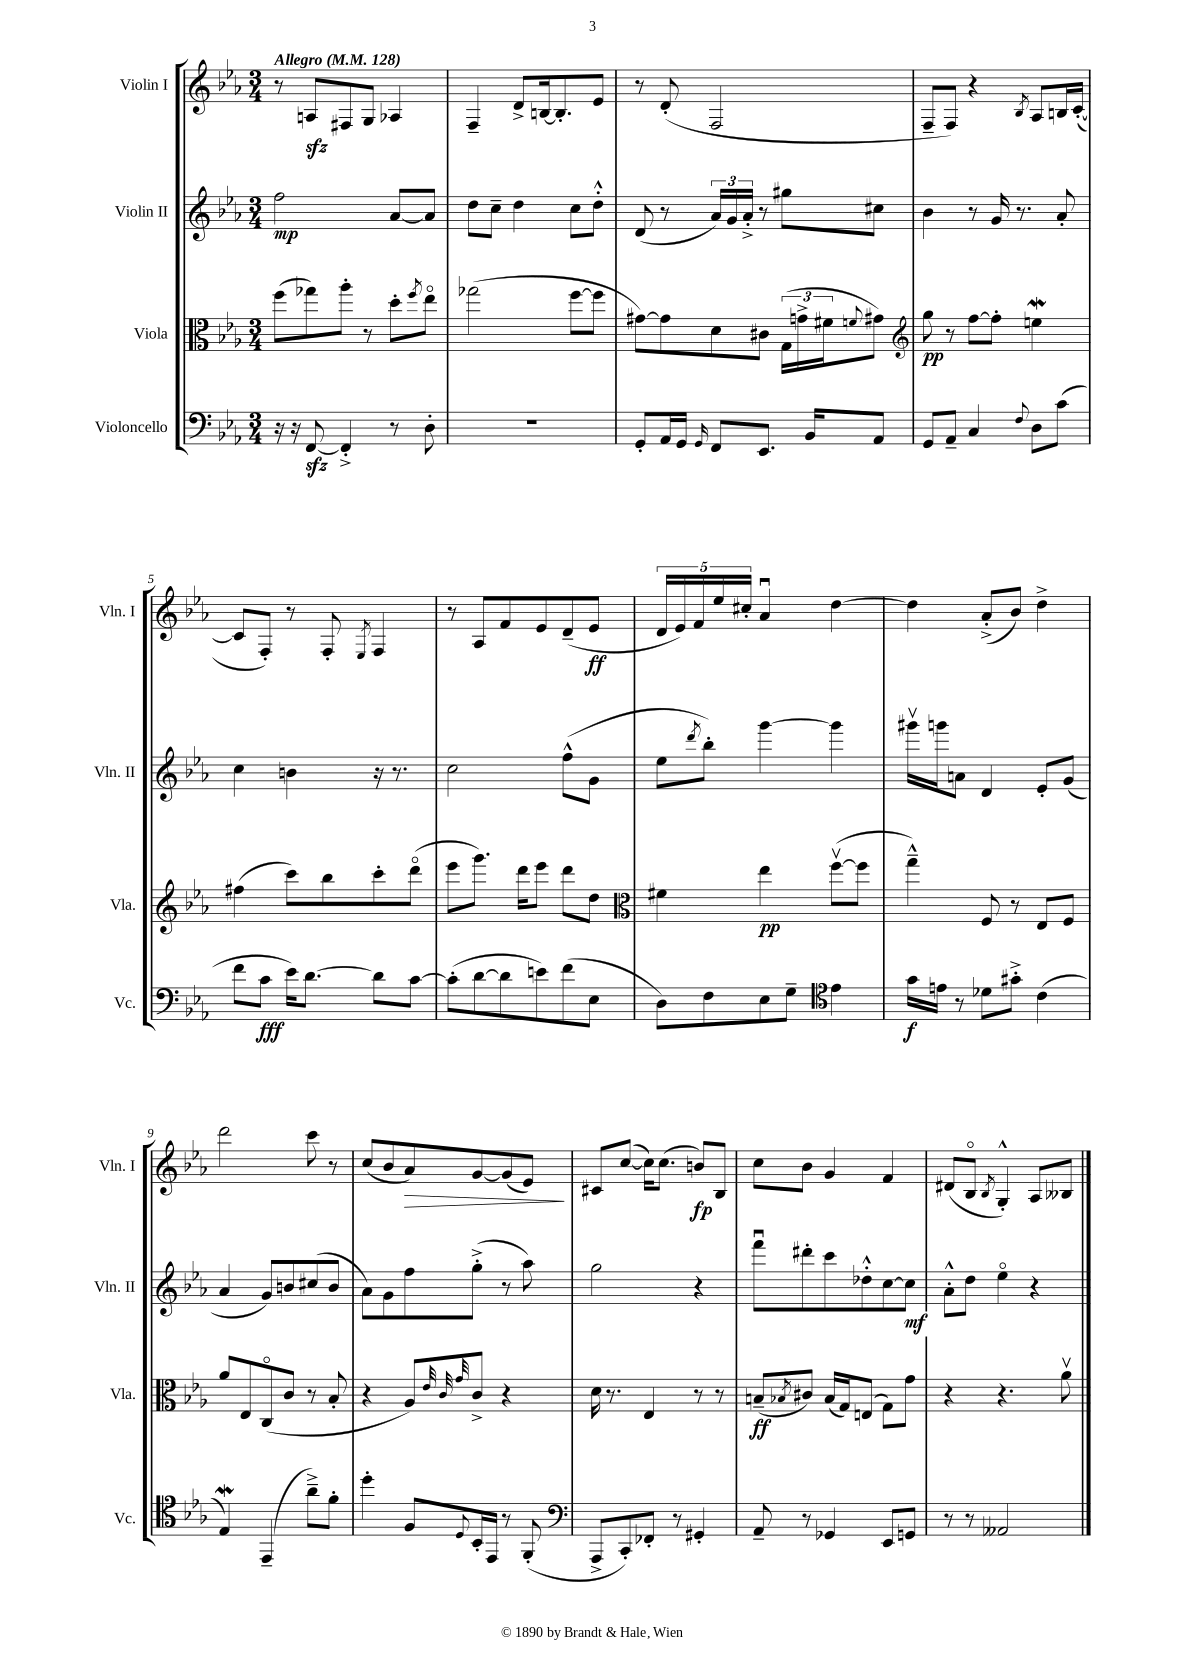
<<
\new StaffGroup <<
\new Staff = "s0" \with { instrumentName = "Violin I" shortInstrumentName = "Vln. I" } {
    \clef treble \key ees \major \numericTimeSignature \time 3/4 \tempo "Allegro" 4 = 128
    r8 a8\sfz fis8 g8 aes4 |
    f4-- d'8-> b16~ b8.-. ees'8 |
    r8 d'8-.( f2 |
    f8-- f8) r4 \acciaccatura { bes8 } aes8 b16 c'16~-.( |
    c'8 f8-.) r8 f8-. \acciaccatura { ees8 } f4 |
    r8 aes8 f'8 ees'8 d'8--( ees'8\ff |
    \tuplet 5/4 { d'16 ees'16) f'16 ees''16 cis''16-. } aes'4\downbow d''4~ |
    d''4 aes'8-.->( bes'8) d''4-> |
    d'''2 c'''8 r8 |
    c''8( bes'8 aes'8\>) g'8~ g'8( ees'8\!) |
    cis'8 c''8~( c''16) c''8.( b'8\fp) bes8 |
    c''8 bes'8 g'4 f'4 |
    dis'8( bes8\flageolet \acciaccatura { bes8 } g4-.-^) aes8 beses8 \bar "|." |
}
\new Staff = "s1" \with { instrumentName = "Violin II" shortInstrumentName = "Vln. II" } {
    \clef treble \key ees \major \numericTimeSignature \time 3/4
    f''2\mp aes'8~ aes'8 |
    d''8 c''8-- d''4 c''8 d''8-.-^ |
    d'8( r8 \tuplet 3/2 { aes'16) g'16 aes'16-.-> } r8 gis''8 cis''8 |
    bes'4 r8 g'16 r8. aes'8-. |
    c''4 b'4 r16 r8. |
    c''2 f''8-^( g'8 |
    ees''8 \acciaccatura { d'''8 } bes''8-.) g'''4~ g'''4 |
    gis'''16\upbow g'''16 a'8 d'4 ees'8-. g'8( |
    aes'4 g'8) b'8 cis''8( b'8 |
    aes'8) g'8 f''8 g''8-.->( r8 aes''8) |
    g''2 r4 |
    f'''8\downbow dis'''8-. c'''8 des''8-.-^ c''8~ c''8\mf |
    aes'8-.-^ d''8 ees''4\flageolet r4 \bar "|." |
}
\new Staff = "s2" \with { instrumentName = "Viola" shortInstrumentName = "Vla." } {
    \clef alto \key ees \major \numericTimeSignature \time 3/4
    f''8( ges''8) aes''8-. r8 d''8-. \acciaccatura { f''8 } ees''8\flageolet |
    ges''2( f''8~ f''8 |
    gis'8~) gis'8 d'8 cis'8 \tuplet 3/2 { g16( g'16-> fis'16 } \appoggiatura { f'8 } gis'8) |
    \clef treble g''8\pp r8 f''8~ f''8-. e''4\mordent |
    fis''4( c'''8) bes''8 c'''8-. d'''8\flageolet( |
    ees'''8 g'''8.) d'''16 ees'''8 d'''8 d''8 |
    \clef alto fis'4 ees''4\pp f''8~\upbow( f''8 |
    g''4---^) f8 r8 ees8 f8 |
    aes'8 ees8 c8\flageolet( c'8 r8 bes8-. |
    r4 aes8) \grace { ees'32 c'32 g'32 } c'8-> r4 |
    d'16 r8. ees4 r8 r8 |
    b8--\ff( \acciaccatura { bes8 } cis'8) bes16( g16) e8( g8) g'8 |
    r4 r4. aes'8\upbow \bar "|." |
}
\new Staff = "s3" \with { instrumentName = "Violoncello" shortInstrumentName = "Vc." } {
    \clef bass \key ees \major \numericTimeSignature \time 3/4
    r16 r16 f,8~\sfz f,4-.-> r8 d8-. |
    R2. |
    g,8-. aes,16 g,16 \grace { g,16 } f,8 ees,8. bes,16 aes,8 |
    g,8 aes,8-- c4 \appoggiatura { f8 } d8 c'8( |
    f'8 c'8\fff ees'16) d'8.~ d'8 c'8~ |
    c'8-.( d'8~ d'8 e'8) f'8( ees8 |
    d8) f8 ees8 g8-- \clef tenor ees'4 |
    g'16\f e'16 r8 des'8 gis'8-.-> c'4( |
    ees4\mordent) ees,4--( aes'8--->) f'8-. |
    d''4-. f8 \appoggiatura { d8 } bes,16-. ees,16 r8 f,8-.( |
    \clef bass aes,,8-> c,8-.) fes,8-. r8 gis,4-. |
    aes,8-- r8 ges,4 ees,8 g,8 |
    r8 r8 aeses,2 \bar "|." |
}
>>
>>
